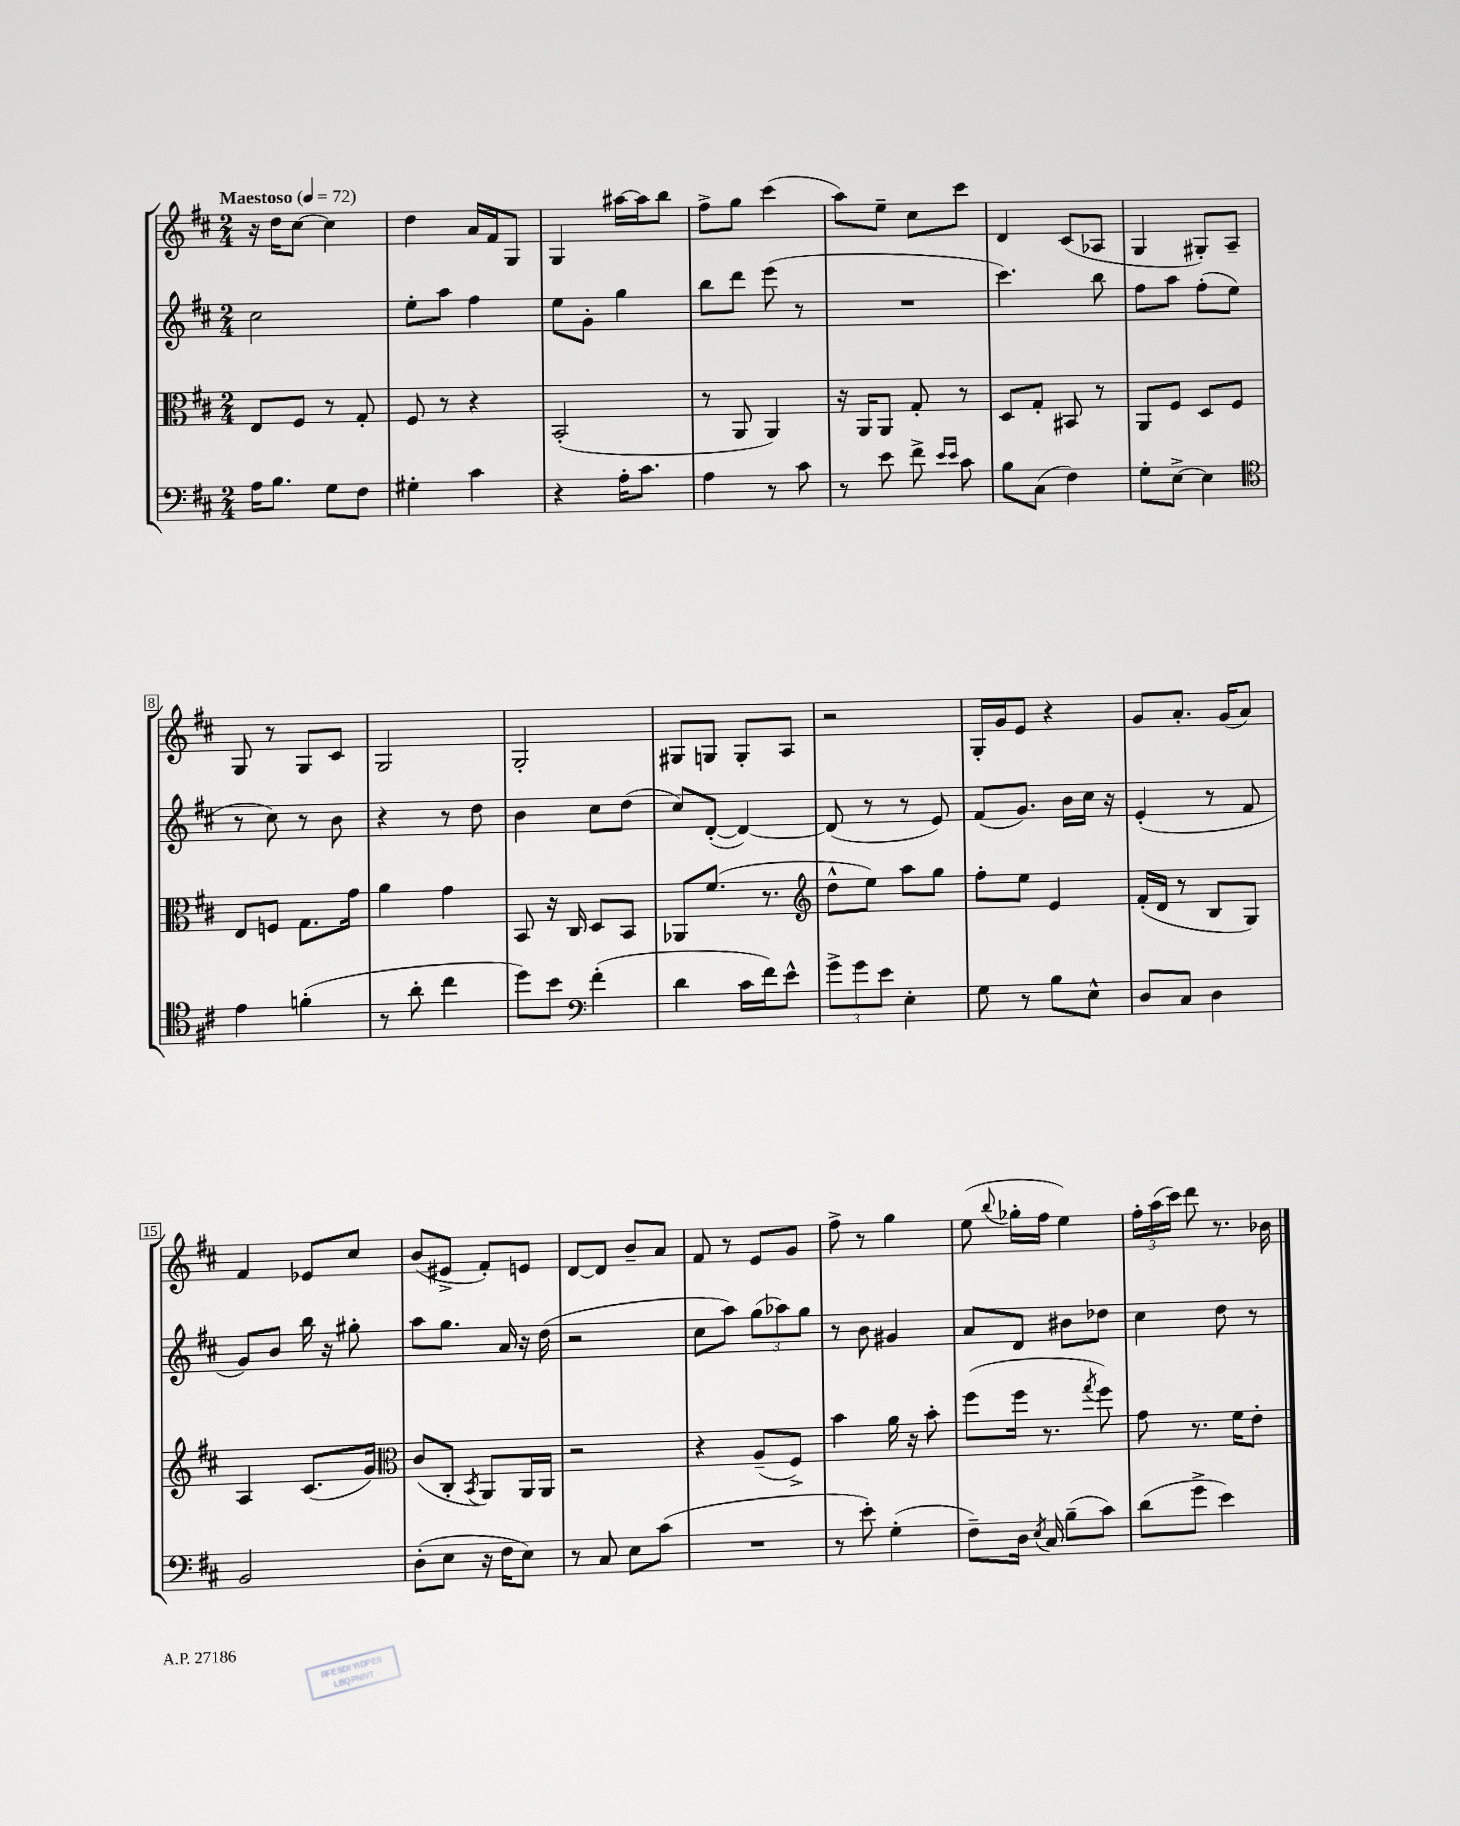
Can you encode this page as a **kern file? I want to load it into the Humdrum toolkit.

**kern	**kern	**kern	**kern
*staff4	*staff3	*staff2	*staff1
*clefF4	*clefC3	*clefG2	*clefG2
*k[f#c#]	*k[f#c#]	*k[f#c#]	*k[f#c#]
*M2/4	*M2/4	*M2/4	*M2/4
*MM72	*MM72	*MM72	*MM72
16A	8E	2cc#	16r
8.B	.	.	16dd
.	8F#	.	[8cc#
8G	8r	.	4cc#]
8F#	8G'	.	.
=	=	=	=
4G#'	8F#	8ee'	4dd
.	8r	8aa	.
4c#	4r	4ff#	16a
.	.	.	16f#
.	.	.	8G
=	=	=	=
4r	(2BB'	8ee	4G
.	.	8g'	.
16A'	.	4gg	[16aa#
8.c#	.	.	16aa#]
.	.	.	8bb
=	=	=	=
4A	8r	8bb	8ff#^
.	8AA	8ddd	8gg
8r	4AA)	(8eee	(4ccc#
8c#	.	8r	.
=	=	=	=
8r	16r	2r	8aa)
.	16AA	.	.
8e	8AA	.	8ee~
8f#^	8G'	.	8cc#
16qqe	.	.	.
16qqe	.	.	.
8c#	8r	.	8ccc#
=	=	=	=
8B	8D	4.ccc#)	4d
(8C#	8G'	.	.
4F#)	8BB#	.	(8c#
.	8r	8bb	8A-
=	=	=	=
8G'	8AA	8ff#	4G
[8E^	8F#	8aa	.
4E]	8D	(8ff#'	8G#')
.	8F#	8ee	8A~
=	=	=	=
*clefC4	*	*	*
4e	8E	8r	8G
.	8F	8cc#)	8r
(4f'	8.G	8r	8G
.	.	8b	8c#
.	16g	.	.
=	=	=	=
8r	4a	4r	2G
8a'	.	.	.
4cc#	4g	8r	.
.	.	8dd	.
=	=	=	=
8dd)	8BB	4b	2G'
8b	16r	.	.
.	16C#	.	.
*clefF4	*	*	*
(4f#'	8D	8cc#	.
.	8BB	(8dd	.
=	=	=	=
4d	8AA-	8cc#)	8G#
.	(8.f#	([8d'	8G
16c#	.	4d_)	8G'
16f#)	8.r	.	.
8e^^	.	.	8A
=	=	=	=
*	*clefG2	*	*
12g^	8dd^^	(8d]	2r
12g	.	.	.
.	8ee)	8r	.
12e	.	.	.
4E'	8aa	8r	.
.	8gg	8e)	.
=	=	=	=
8G	8ff#'	(8f#	16G'
.	.	.	16g
8r	8ee	8.g)	8e
8B	4e	.	4r
.	.	16b	.
8E^^	.	16cc#	.
.	.	16r	.
=	=	=	=
8D	(16f#'	(4e'	8g
.	16d	.	.
8C#	8r	.	8.a'
4D	8B	8r	.
.	.	.	(16g
.	8G)	8f#	8a)
=	=	=	=
2BB	4A	8g)	4f#
.	.	8b	.
.	(8.c#	16bb	8e-
.	.	16r	.
.	.	8gg#'	8cc#
.	16g)	.	.
=	=	=	=
*	*clefC3	*	*
(8D'	(8c#	8aa	(8b
8E	8C#'	8.gg	8e#^
.	8qBB	.	.
16r	8AA)	.	8f#')
16F#	.	16a	.
8E)	16AA	16r	8e
.	16AA	(16dd	.
=	=	=	=
8r	2r	2r	[8d
8C#	.	.	8d]
8E	.	.	8b~
(8c#	.	.	8a
=	=	=	=
2r	4r	8cc#	8f#
.	.	8aa)	8r
.	(8A~	(12gg	8e
.	.	12aa-)	.
.	8F#^)	.	8g
.	.	12gg	.
=	=	=	=
8r	4b	8r	8ff#^
8e')	.	8b	8r
(4G'	16a	4g#	4gg
.	16r	.	.
.	8b'	.	.
=	=	=	=
8F#~)	(8ff#	8a	(8ee
.	.	.	8qqbb
16D	16ff#	8d	16gg-'
8qE	.	.	.
16C#	8.r	.	16ff#
(8B~	.	8b#	4ee)
.	8qgg	.	.
8c#)	8ff#)	8dd-	.
=	=	=	=
(8d	8g	4cc#	24ff#'
.	.	.	(24aa
.	.	.	24ccc#)
8g^	8.r	.	8ddd
4e)	.	8dd	8.r
.	16f#	.	.
.	8e'	8r	.
.	.	.	16b-
==	==	==	==
*-	*-	*-	*-
